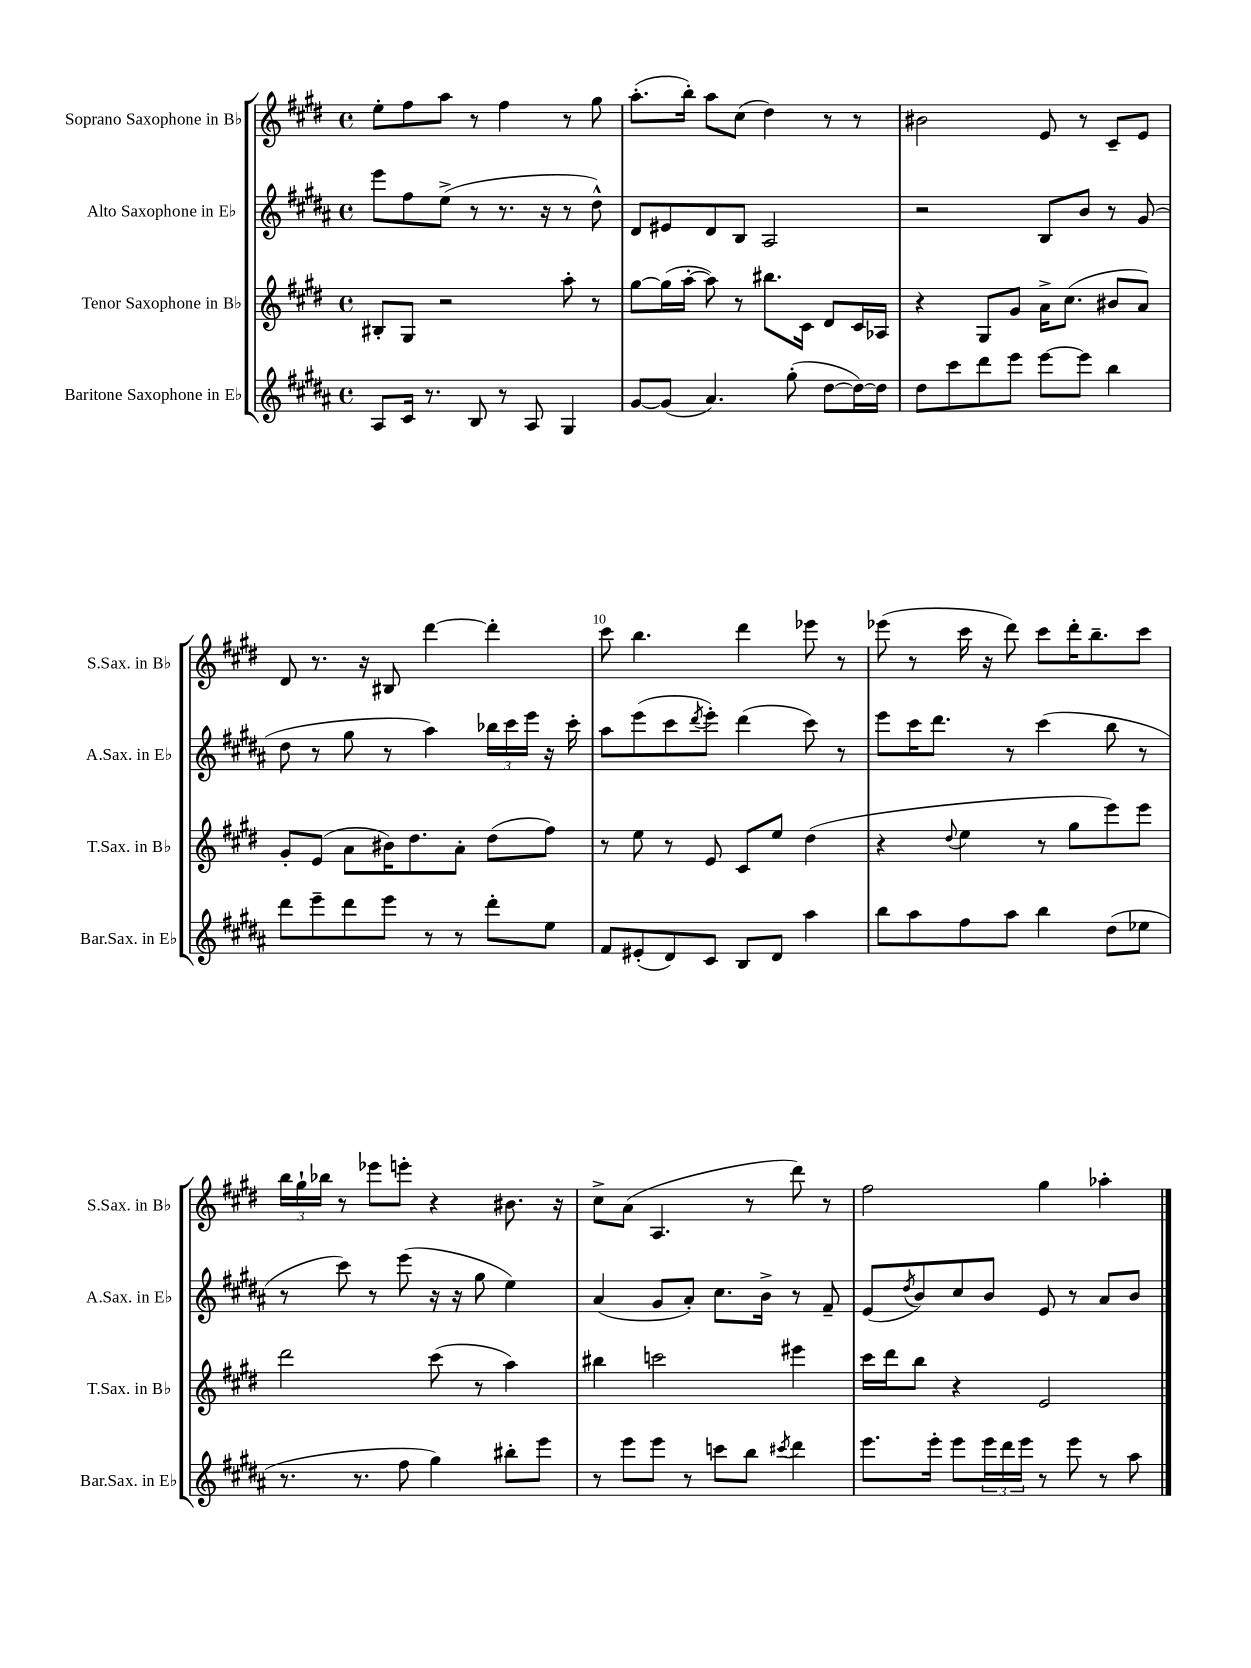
<<
\new StaffGroup <<
\new Staff = "s0" \with { instrumentName = "Soprano Saxophone in Bb" shortInstrumentName = "S.Sax. in Bb" } {
    \clef treble \key e \major \defaultTimeSignature \time 4/4
    e''8-. fis''8 a''8 r8 fis''4 r8 gis''8 |
    a''8.-.( b''16-.) a''8 cis''8( dis''4) r8 r8 |
    bis'2 e'8 r8 cis'8-- e'8 |
    dis'8 r8. r16 bis8 dis'''4~ dis'''4-. |
    cis'''8 b''4. dis'''4 ees'''8 r8 |
    ees'''8( r8 cis'''16 r16 dis'''8) cis'''8 dis'''16-. b''8.-- cis'''8 |
    \tuplet 3/2 { b''16 gis''16-! bes''16 } r8 ees'''8 e'''8-. r4 bis'8. r16 |
    cis''8-> a'8( a4. r8 dis'''8) r8 |
    fis''2 gis''4 aes''4-. \bar "|." |
}
\new Staff = "s1" \with { instrumentName = "Alto Saxophone in Eb" shortInstrumentName = "A.Sax. in Eb" } {
    \clef treble \key b \major \defaultTimeSignature \time 4/4
    e'''8 fis''8 e''8->( r8 r8. r16 r8 dis''8-^) |
    dis'8 eis'8 dis'8 b8 ais2 |
    r2 b8 b'8 r8 gis'8( |
    dis''8 r8 gis''8 r8 ais''4) \tuplet 3/2 { bes''16 cis'''16 e'''16 } r16 cis'''16-. |
    ais''8 e'''8( cis'''8 \acciaccatura { dis'''8 } e'''8-.) dis'''4( cis'''8) r8 |
    e'''8 cis'''16 dis'''8. r8 cis'''4( b''8 r8 |
    r8 cis'''8) r8 e'''8( r16 r16 gis''8 e''4) |
    ais'4( gis'8 ais'8-.) cis''8. b'16-> r8 fis'8-- |
    e'8( \acciaccatura { dis''8 } b'8) cis''8 b'8 e'8 r8 ais'8 b'8 \bar "|." |
}
\new Staff = "s2" \with { instrumentName = "Tenor Saxophone in Bb" shortInstrumentName = "T.Sax. in Bb" } {
    \clef treble \key e \major \defaultTimeSignature \time 4/4
    bis8-. gis8 r2 a''8-. r8 |
    gis''8~ gis''16( a''16~-. a''8) r8 bis''8. cis'16 dis'8 cis'16 aes16 |
    r4 gis8 gis'8 a'16-> cis''8.( bis'8 a'8) |
    gis'8-. e'8( a'8 bis'16) dis''8. a'8-. dis''8( fis''8) |
    r8 e''8 r8 e'8 cis'8 e''8 dis''4( |
    r4 \appoggiatura { dis''8 } e''4 r8 gis''8 e'''8) e'''8 |
    dis'''2 cis'''8( r8 a''4) |
    bis''4 c'''2 eis'''4 |
    cis'''16 dis'''16 b''8 r4 e'2 \bar "|." |
}
\new Staff = "s3" \with { instrumentName = "Baritone Saxophone in Eb" shortInstrumentName = "Bar.Sax. in Eb" } {
    \clef treble \key b \major \defaultTimeSignature \time 4/4
    ais8 cis'16 r8. b8 r8 ais8 gis4 |
    gis'8~ gis'8( ais'4.) gis''8-.( dis''8~ dis''16~) dis''16 |
    dis''8 cis'''8 dis'''8 e'''8 e'''8~ e'''8 b''4 |
    dis'''8 e'''8-- dis'''8 e'''8 r8 r8 dis'''8-. e''8 |
    fis'8 eis'8-.( dis'8) cis'8 b8 dis'8 ais''4 |
    b''8 ais''8 fis''8 ais''8 b''4 dis''8( ees''8 |
    r8. r8. fis''8 gis''4) bis''8-. e'''8 |
    r8 e'''8 e'''8 r8 c'''8 b''8 \acciaccatura { cis'''8 } dis'''4 |
    e'''8. e'''16-. e'''8 \tuplet 3/2 { e'''16 dis'''16 e'''16 } r8 e'''8 r8 ais''8 \bar "|." |
}
>>
>>
\layout { \context { \Score currentBarNumber = #6 \override BarNumber.break-visibility = ##(#f #t #t) barNumberVisibility = #(every-nth-bar-number-visible 5) } }
